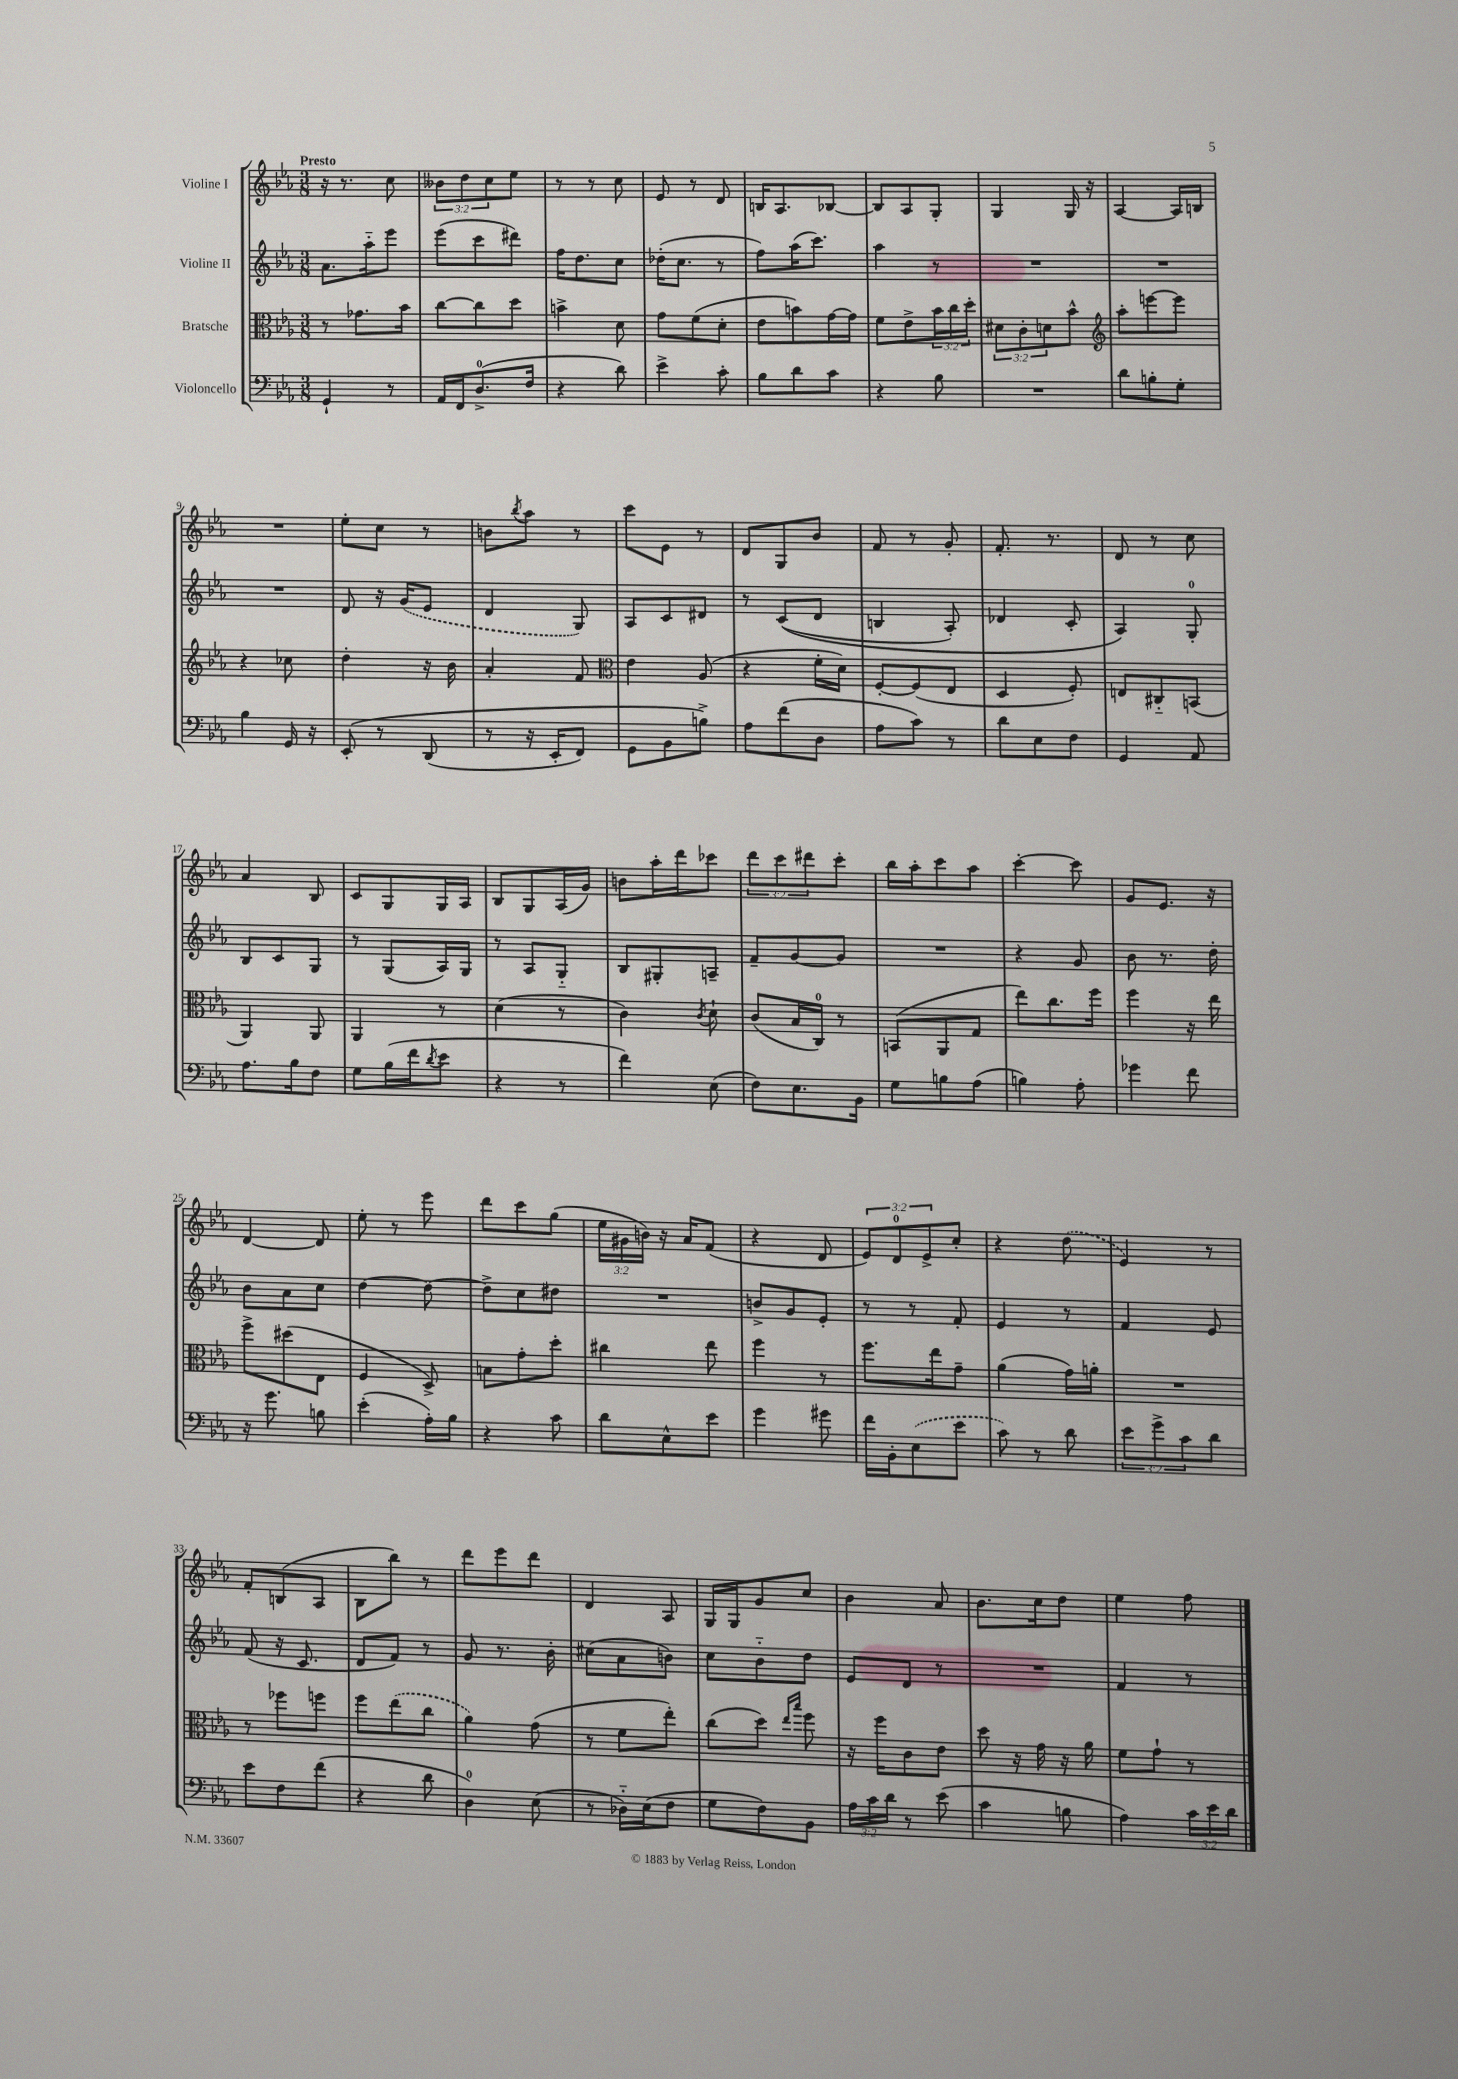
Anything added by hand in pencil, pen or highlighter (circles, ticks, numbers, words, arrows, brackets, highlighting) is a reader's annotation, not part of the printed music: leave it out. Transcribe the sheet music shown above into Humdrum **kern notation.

**kern	**kern	**kern	**kern
*staff4	*staff3	*staff2	*staff1
*clefF4	*clefC3	*clefG2	*clefG2
*k[b-e-a-]	*k[b-e-a-]	*k[b-e-a-]	*k[b-e-a-]
*M3/8	*M3/8	*M3/8	*M3/8
4GG`	8r	8.a-	16r
.	.	.	8.r
.	8.g-	.	.
.	.	16aa-'~	.
8r	.	8eee-	8cc
.	16b-	.	.
=	=	=	=
16AA-	[8cc	(8eee-	12b--
16FF	.	.	.
.	.	.	12dd
(8.D^	8cc]	8ccc	.
.	.	.	12cc
.	8dd	8ddd#)	8ee-
16F	.	.	.
=	=	=	=
4r	4b^	16ff	8r
.	.	8.dd	.
.	.	.	8r
8d)	8d	8cc	8cc
=	=	=	=
4e-^	8g	(16dd-'	8e-
.	.	8.cc	.
.	(8f	.	8r
8c'	8d'	8r	8d
=	=	=	=
8B-	8e-	8ff)	16B
.	.	.	8.A-
8d	8b)	(16aa-	.
.	.	8.ccc)	.
8c	[16g	.	[8B-
.	16g]	.	.
=	=	=	=
4r	8f	4aa-	8B-]
.	8e-^	.	8A-
8B-	24b-	8r	8G'
.	24cc	.	.
.	24dd'	.	.
=	=	=	=
4.r	12d#	4.r	4G
.	12c'	.	.
.	12d	.	.
.	8b-^^	.	16G
.	.	.	16r
=	=	=	=
*	*clefG2	*	*
8d	8aa-'	4.r	[4A-
8B'	[8eee	.	.
8G'	8eee]	.	16A-]
.	.	.	16B
=	=	=	=
4B-	4r	4.r	4.r
16GG	8cc-	.	.
16r	.	.	.
=	=	=	=
&(8EE-'	4dd'	8d	8ee-'
8r	.	16r	8cc
.	.	(16g	.
(8DD	16r	8e-	8r
.	16b-	.	.
=	=	=	=
8r	4a-'	4d	8b
.	.	.	8qbb-
16r	.	.	8aa-
16EE-'	.	.	.
8FF)	8f	8G)	8r
=	=	=	=
*	*clefC3	*	*
8GG	4e-	8A-	8ccc
8BB-	.	8c	8e-
8B^&)	(8A-	8d#	8r
=	=	=	=
8A-	4r	8r	8d
(8f	.	&((8c	8G
8D	16f'	8d	8b-
.	16d)	.	.
=	=	=	=
8A-	[8F'	4B	8f
8c)	(8F]	.	8r
8r	8E-	8A-')	8g'
=	=	=	=
8d	4D	4d-	8.f'
8E-	.	.	.
.	.	.	8.r
8F	8F')	8c'	.
=	=	=	=
4GG	8E	4A-&)	8d
.	8C#'~	.	8r
8AA-	(8BB	8G'	8cc
=	=	=	=
8.A-	4AA-)	8B-	4a-
.	.	8c	.
16B-	.	.	.
8F	8AA-	8G	8B-
=	=	=	=
8G	4AA-	8r	8c
(16B-	.	(8G	8G
16f	.	.	.
8qd	.	.	.
8e-	8r	16A-)	16G
.	.	16G	16A-
=	=	=	=
4r	(4d	8r	8B-
.	.	8A-	8G
8r	8r	8G'~	(16A-
.	.	.	16g)
=	=	=	=
4f)	4c)	8B-	8b
.	.	8G#'	16aa-'
.	.	.	16ddd
.	8qc	.	.
(8E-	8d`	8A~	8ccc-
=	=	=	=
8F)	(8c	8f~	12ddd
.	.	.	12ccc
8.E-	16B-	[8g	.
.	.	.	12ddd#
.	16C)	.	.
.	8r	8g]	8ccc'
16BB-	.	.	.
=	=	=	=
8G	(8BB	4.r	16bb-
.	.	.	16aa-'
8B	8AA-	.	8ccc
(8A-	8G	.	8aa-
=	=	=	=
4B)	8ee-)	4r	[4ccc'
.	8.cc	.	.
8A-'	.	8g	8ccc]
.	16ff	.	.
=	=	=	=
4g-	4ff	8b-	8g
.	.	8.r	8.e-
8f	16r	.	.
.	16ee-	16dd'	16r
=	=	=	=
16r	8ff^	8b-	[4d
8.g	.	.	.
.	(8dd#	8a-	.
8B	8E-	8cc	8d]
=	=	=	=
(4e-'	4F	[4dd	8ee-'
.	.	.	8r
16A-')	8D^)	8dd_	8eee-
16B-	.	.	.
=	=	=	=
4r	8B	8dd^]	8ddd
.	8g'	8cc	8ccc
8c	8dd'	8dd#	(8gg
=	=	=	=
8d	4cc#	4.r	24ee-
.	.	.	24g#
.	.	.	24b)
8E-^^	.	.	16r
.	.	.	16a-
8e-	8ee-	.	(8f
=	=	=	=
4g	4ff	8b^	4r
.	.	8g	.
8g#	8r	8e-'	8d
=	=	=	=
16f	8.ff	8r	12e-)
16BB-'	.	.	.
.	.	.	12d
(8E-	.	8r	.
.	.	.	12e-^
.	16ee-	.	.
8e-	8g~	8f'	8cc'
=	=	=	=
8c)	(4a-	4e-	4r
8r	.	.	.
8d	16g)	8r	(8dd
.	16a'	.	.
=	=	=	=
12e-	4.r	4f	4e-)
12g^	.	.	.
12c	.	.	.
8d	.	8e-	8r
=	=	=	=
8e-	8r	(8f	8f'
8F	8ff-	16r	(8B
.	.	8.c	.
(8f	8ff	.	8A-
=	=	=	=
4r	8ff	8d	8B-
.	(8ee-	8f)	8bb-)
8d	8cc	8r	8r
=	=	=	=
4D)	4a-)	8g	8ddd
.	.	8.r	8eee-
(8E-	(8g	.	8ddd
.	.	16b-'	.
=	=	=	=
8r	8r	(8cc#	4d
16D-'~)	8f	8a-	.
(16E-	.	.	.
8F	8ee-')	8b)	8A-
=	=	=	=
8G	(8cc	8cc	16G
.	.	.	16G
8F)	8dd)	8b-'~	8g
.	16qqee-	.	.
.	16qqbb-	.	.
8BB-	8ff	8dd	8cc
=	=	=	=
24A-	16r	8e-	4b-
24c	.	.	.
.	16ff	.	.
24d	.	.	.
8r	8c	8d	.
(8e-	8e-	8r	8a-
=	=	=	=
4c	8dd	4.r	8.b-
.	16r	.	.
.	16g	.	16cc
8B	16r	.	8dd
.	16a-	.	.
=	=	=	=
4A-)	8f	4f	4ee-
.	8g`	.	.
24c	8r	8r	8ff
24e-	.	.	.
24d	.	.	.
==	==	==	==
*-	*-	*-	*-
